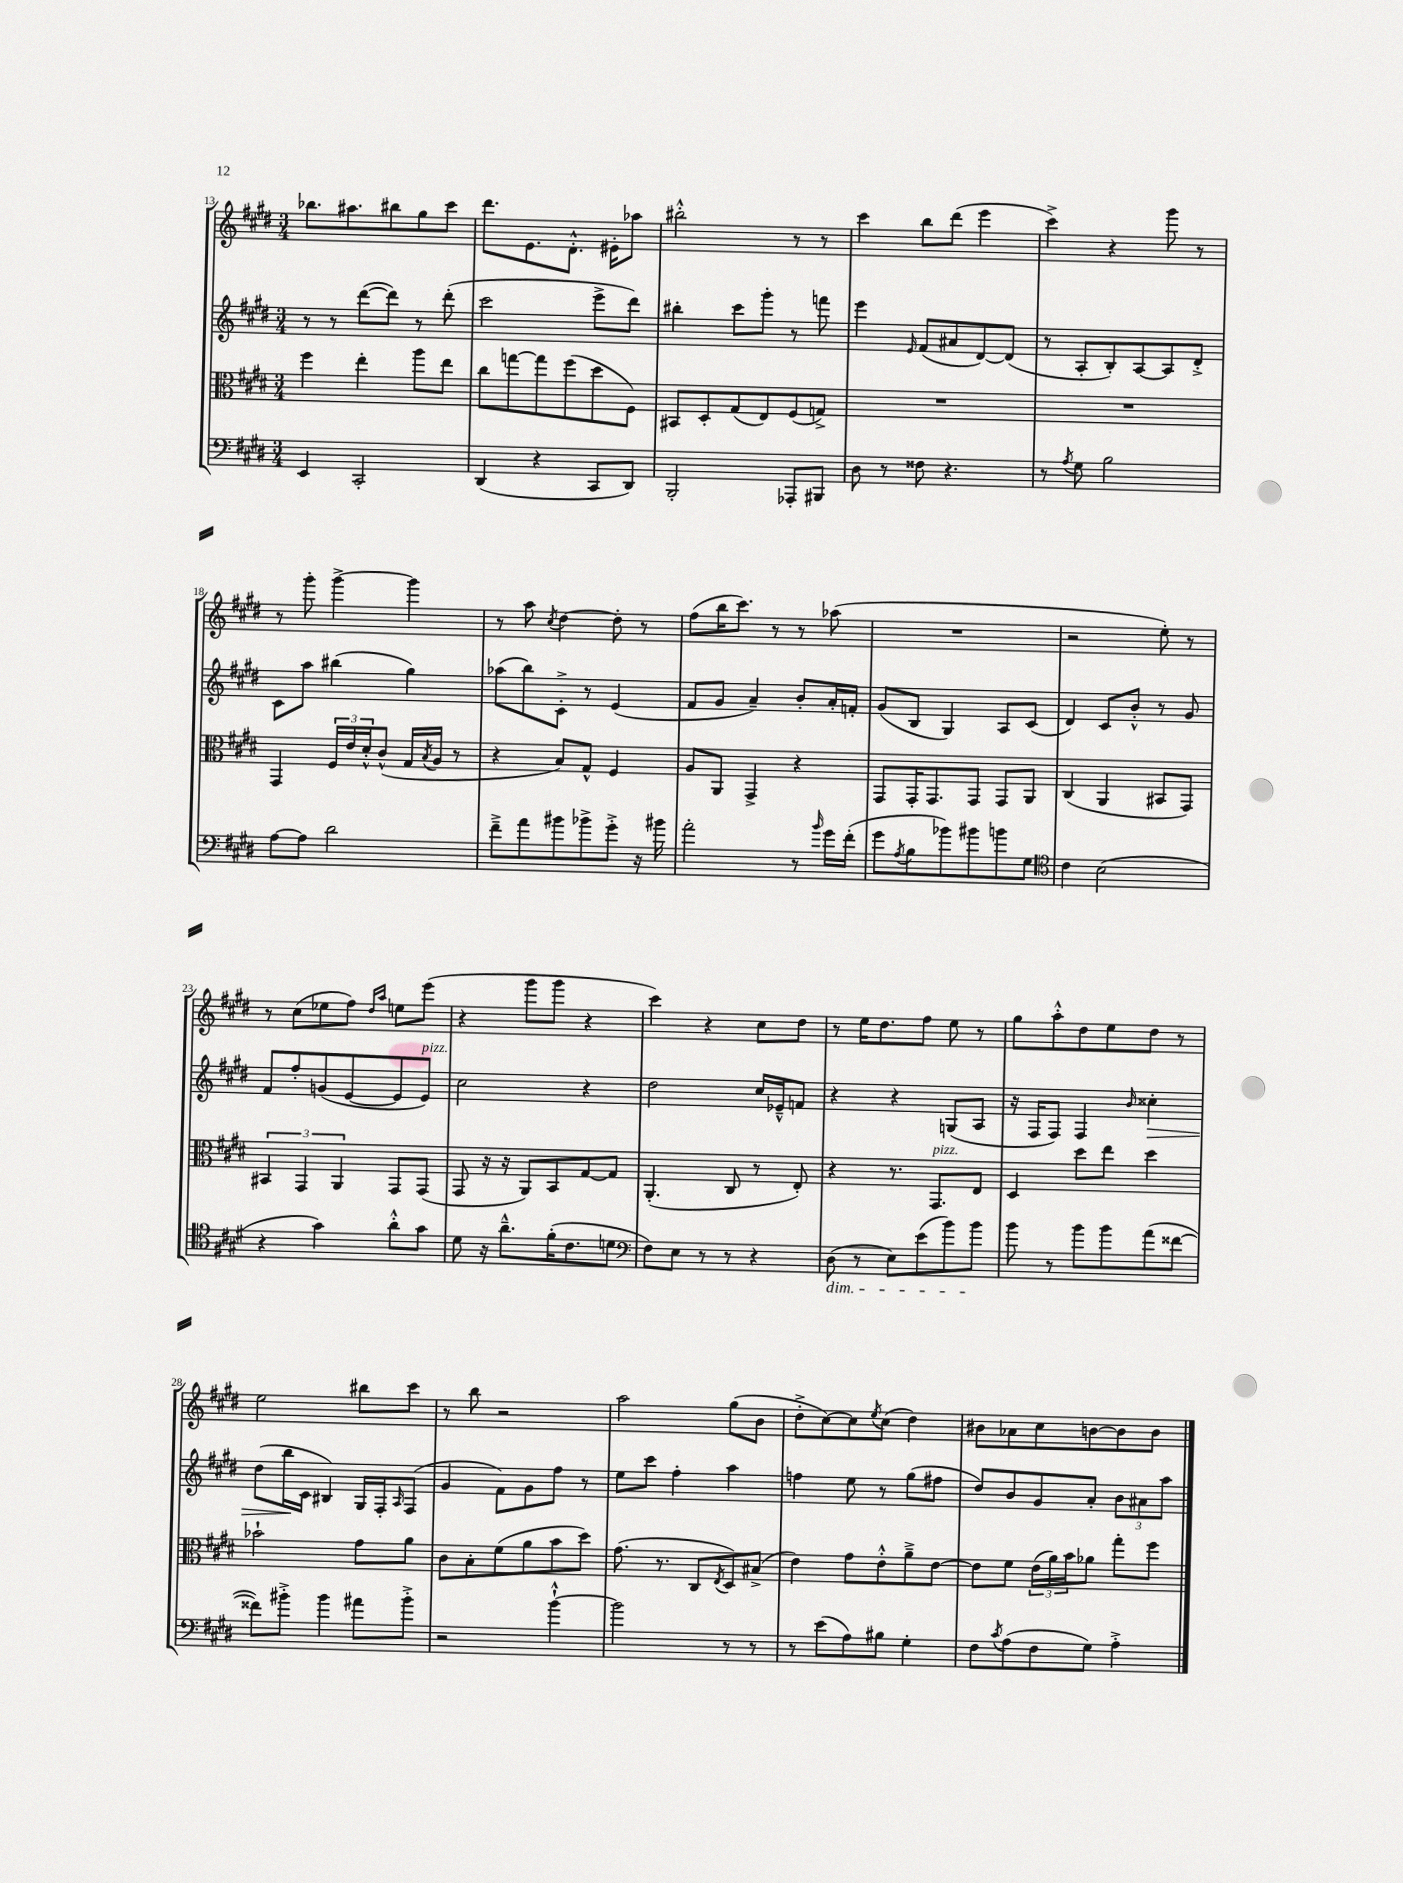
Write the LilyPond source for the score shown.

<<
\new StaffGroup <<
\new Staff = "s0" {
    \clef treble \key e \major \numericTimeSignature \time 3/4
    bes''8. ais''8. bis''8 gis''8 cis'''8 |
    dis'''8. e'8. dis'8.-.-^ eis'16-. aes''8 |
    bis''2-.-^ r8 r8 |
    cis'''4 b''8 dis'''8( e'''4 |
    cis'''4->) r4 gis'''8 r8 |
    r8 gis'''8-. gis'''4~-> gis'''4 |
    r8 a''8 \acciaccatura { cis''8 } dis''4~ dis''8-. r8 |
    fis''8( b''16 cis'''8.) r8 r8 aes''8( |
    R2. |
    r2 e''8-.) r8 |
    r8 cis''8( ees''8 fis''8) \grace { dis''16 a''16 } e''8 e'''8( |
    r4 gis'''8 gis'''8 r4 |
    cis'''4) r4 cis''8 dis''8 |
    r8 e''16 dis''8. fis''8 e''8 r8 |
    gis''8 a''8-.-^ dis''8 e''8 dis''8 r8 |
    e''2 bis''8 cis'''8 |
    r8 b''8 r2 |
    a''2 gis''8( b'8 |
    dis''8-.-> cis''8~) cis''8 \acciaccatura { e''8 } cis''8( dis''4) |
    bis'8 aes'8 cis''8 b'8~ b'8 b'8 \bar "|." |
}
\new Staff = "s1" {
    \clef treble \key e \major \numericTimeSignature \time 3/4
    r8 r8 dis'''8~( dis'''8) r8 dis'''8-.( |
    cis'''2 e'''8-> dis'''8) |
    bis''4-. cis'''8 gis'''8-. r8 f'''8 |
    e'''4 \grace { e'16 } fis'8( ais'8 dis'8~) dis'8( |
    r8 a8-. b8-.) a8~ a8 dis'8-.-> |
    cis'8 a''8 bis''4( gis''4) |
    aes''8( b''8) cis'8-.-> r8 e'4( |
    fis'8 gis'8 a'4--) b'8-. a'16-. f'16-. |
    gis'8( b8 gis4) a8 cis'8( |
    dis'4) cis'8 b'8-.-^ r8 gis'8 |
    fis'8 fis''8-. g'8( e'8~ e'8 e'8^\markup { \italic "pizz." }) |
    cis''2 r4 |
    dis''2 cis''16 ees'16---^ f'8 |
    r4 r4 g8( a8 |
    r16 fis16 fis8) fis4 \grace { b'16 } cisis''4-.\> |
    dis''8( b''16\! cis'16 bis4) gis16 fis16-. \grace { a16 } fis8( |
    gis'4 fis'8) gis'8 fis''8 r8 |
    e''8 cis'''8 fis''4-. a''4 |
    f''4 e''8 r8 gis''8( fis''8 |
    dis''8) b'8 gis'8 a'8-. \tuplet 3/2 { b'8 ais'8 a''8 } \bar "|." |
}
\new Staff = "s2" {
    \clef alto \key e \major \numericTimeSignature \time 3/4
    fis''4 e''4-. a''8 e''8 |
    cis''8 g''8~ g''8 fis''8( dis''8 fis8) |
    bis,8 dis8-. gis8( e8) fis8( g8->) |
    R2. |
    R2. |
    gis,4 \tuplet 3/2 { fis16 e'16 dis'16-.-^ } cis'8-^( gis16 \acciaccatura { b8 } a16 r8 |
    r4 b8) gis8-^ fis4 |
    a8 a,8 gis,4-> r4 |
    gis,8 gis,16-. gis,8. gis,8 gis,8 a,8 |
    cis4( a,4 bis,8 gis,8) |
    \tuplet 3/2 { bis,4 gis,4 a,4 } gis,8 gis,8( |
    gis,8 r16 r16 a,8) b,8 gis8~ gis8 |
    a,4.-.( cis8 r8 e8-.) |
    r4 r8. gis,8.^\markup { \italic "pizz." } e8 |
    dis4 dis''8 e''8 dis''4 |
    bes'2-! gis'8 a'8 |
    cis'8 b8-. fis'8( a'8 b'8 dis''8) |
    gis'8.( r8. cis8 \acciaccatura { e8 } dis8) bis8->( |
    e'4) gis'8 e'8-.-^ a'8---> e'8~ |
    e'8 fis'8 \tuplet 3/2 { e'16( a'16) b'16 } aes'8 gis''8-. fis''8 \bar "|." |
}
\new Staff = "s3" {
    \clef bass \key e \major \numericTimeSignature \time 3/4
    e,4 cis,2-. |
    dis,4( r4 cis,8 dis,8) |
    b,,2-. aes,,8-. bis,,8 |
    dis8 r8 fisis8 r4. |
    r8 \acciaccatura { a8 } gis8 b2 |
    a8~ a8 dis'2 |
    fis'8---> a'8 bis'8 bes'8-> gis'8-.-> r16 bis'16 |
    a'2-. r8 \grace { b'16 } gis'16 fis'16-.( |
    gis'8 \acciaccatura { a8 } b8 bes'8) bis'8 b'8 gis8 |
    \clef tenor cis'4 b2( |
    r4 gis'4) a'8-.-^ gis'8 |
    dis'8 r16 a'8.---^ fis'16-.( cis'8. d'8 |
    \clef bass fis8) e8 r8 r8 r4 |
    dis8\dim( r8 e8) e'8( b'8) b'8\! |
    b'8 r8 b'8 b'8 a'8( fisis'8~ |
    fisis'8) bis'8-.-> bis'4 ais'8 bis'8-.-> |
    r2 b'4~-!-^ |
    b'2 r8 r8 |
    r8 e'8( a8) bis8 gis4-. |
    fis8 \acciaccatura { cis'8 } a8( fis8 gis8) a4-.-> \bar "|." |
}
>>
>>
\layout { \context { \Score currentBarNumber = #13 } }
